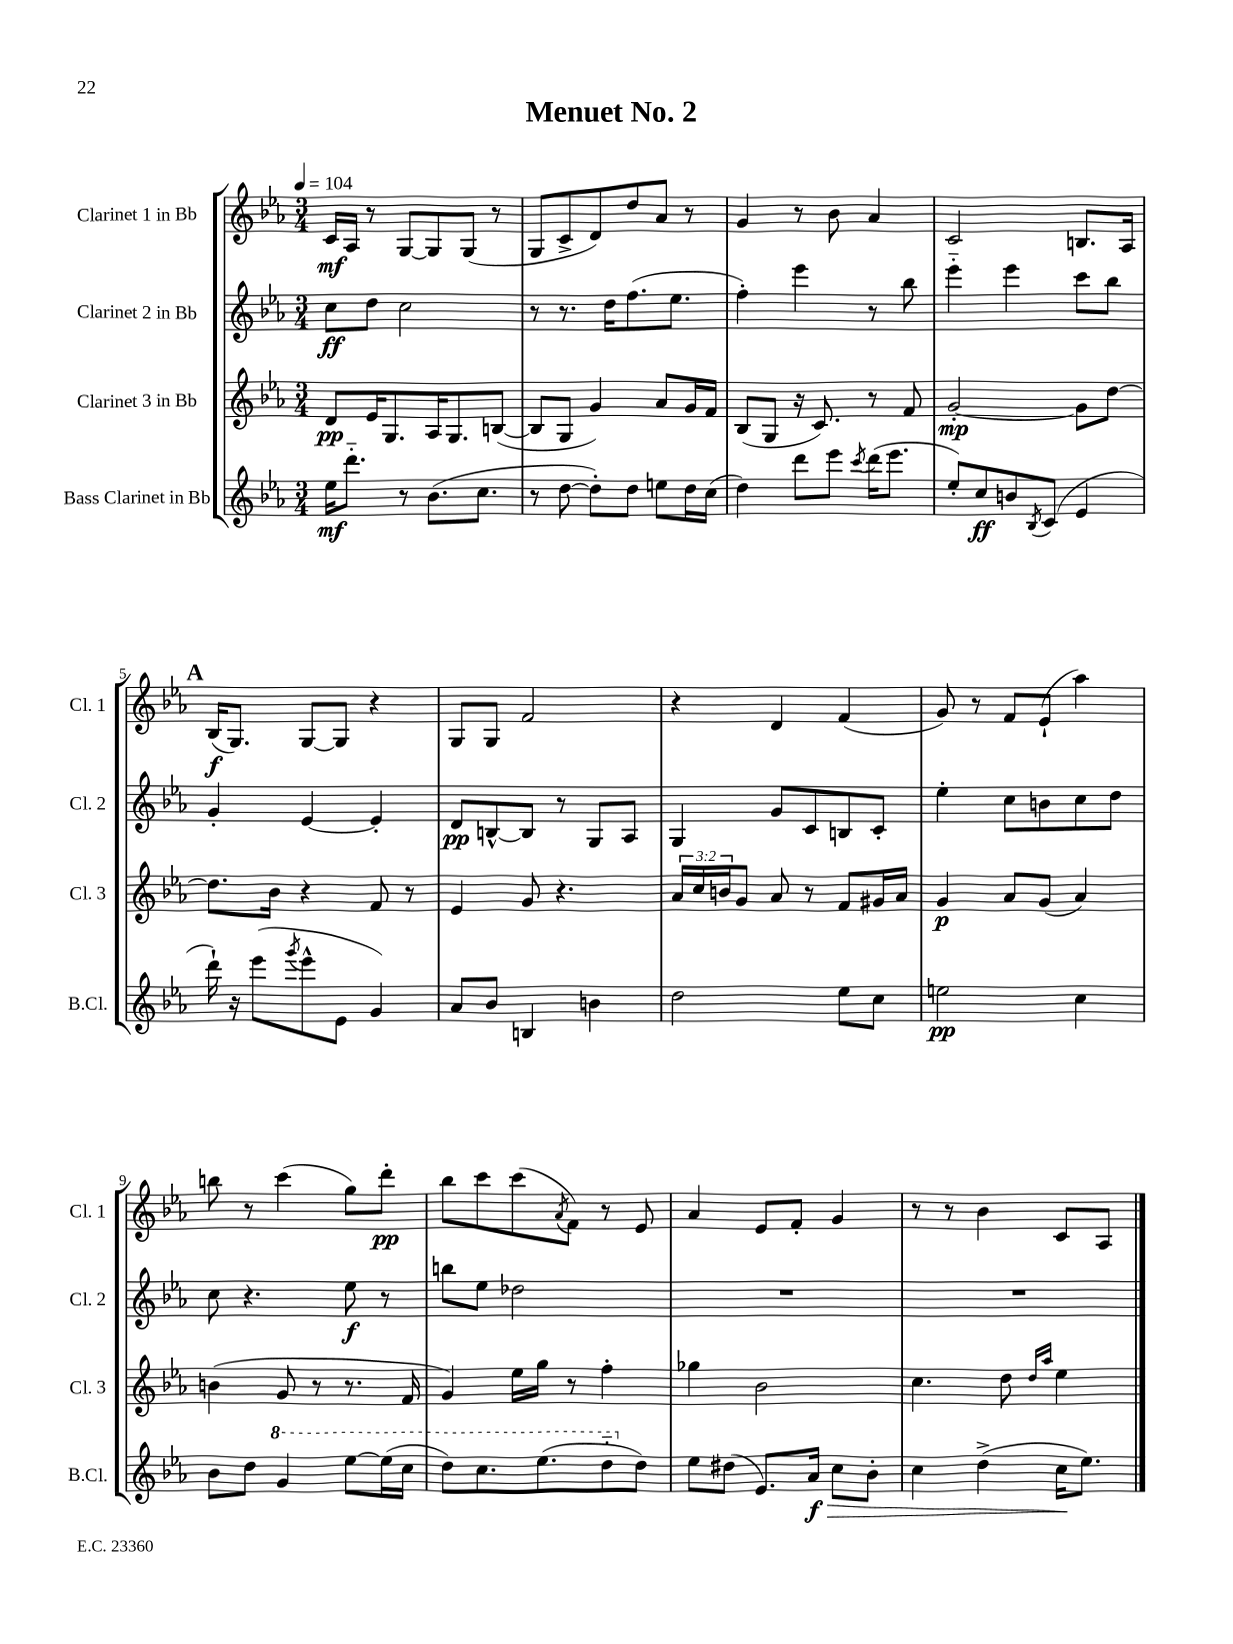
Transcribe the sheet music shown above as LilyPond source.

\header { title = "Menuet No. 2" }
<<
\new StaffGroup <<
\new Staff = "s0" \with { instrumentName = "Clarinet 1 in Bb" shortInstrumentName = "Cl. 1" } {
    \clef treble \key ees \major \numericTimeSignature \time 3/4 \tempo 4 = 104
    c'16\mf aes16 r8 g8~ g8 g8( r8 |
    g8 c'8-> d'8) d''8 aes'8 r8 |
    g'4 r8 bes'8 aes'4 |
    c'2 b8. aes16 |
    \mark \markup { \bold "A" } bes16\f( g8.) g8~ g8 r4 |
    g8 g8 f'2 |
    r4 d'4 f'4( |
    g'8) r8 f'8 ees'8-!( aes''4) |
    b''8 r8 c'''4( g''8) d'''8-.\pp |
    bes''8 c'''8 c'''8( \acciaccatura { aes'8 } f'8) r8 ees'8 |
    aes'4 ees'8 f'8-. g'4 |
    r8 r8 bes'4 c'8 aes8 \bar "|." |
}
\new Staff = "s1" \with { instrumentName = "Clarinet 2 in Bb" shortInstrumentName = "Cl. 2" } {
    \clef treble \key ees \major \numericTimeSignature \time 3/4
    c''8\ff d''8 c''2 |
    r8 r8. d''16 f''8.( ees''8. |
    f''4-.) ees'''4 r8 bes''8 |
    ees'''4-_ ees'''4 c'''8 bes''8 |
    \mark \markup { \bold "A" } g'4-. ees'4~ ees'4-. |
    d'8\pp b8~-^ b8 r8 g8 aes8 |
    g4 g'8 c'8 b8 c'8-. |
    ees''4-. c''8 b'8 c''8 d''8 |
    c''8 r4. ees''8\f r8 |
    b''8 ees''8 des''2 |
    R2. |
    R2. \bar "|." |
}
\new Staff = "s2" \with { instrumentName = "Clarinet 3 in Bb" shortInstrumentName = "Cl. 3" } {
    \clef treble \key ees \major \numericTimeSignature \time 3/4 \override Staff.TupletNumber.text = #tuplet-number::calc-fraction-text
    d'8\pp ees'16 g8. aes16 g8. b8~( |
    b8 g8 g'4) aes'8 g'16 f'16 |
    bes8( g8 r16 c'8.) r8 f'8 |
    g'2~-.\mp g'8 d''8~ |
    \mark \markup { \bold "A" } d''8. bes'16 r4 f'8 r8 |
    ees'4 g'8 r4. |
    \tuplet 3/2 { aes'16 c''16 b'16 } g'8 aes'8 r8 f'8 gis'16 aes'16 |
    g'4\p aes'8 g'8( aes'4) |
    b'4( g'8 r8 r8. f'16 |
    g'4) ees''16 g''16 r8 f''4-. |
    ges''4 bes'2 |
    c''4. d''8 \grace { d''16 aes''16 } ees''4 \bar "|." |
}
\new Staff = "s3" \with { instrumentName = "Bass Clarinet in Bb" shortInstrumentName = "B.Cl." } {
    \clef treble \key ees \major \numericTimeSignature \time 3/4
    ees''16\mf d'''8.-_ r8 bes'8.( c''8. |
    r8 d''8~ d''8-.) d''8 e''8 d''16 c''16( |
    d''4) d'''8 ees'''8 \acciaccatura { c'''8 } d'''16( ees'''8. |
    ees''8-.) c''8\ff b'8 \acciaccatura { bes8 } c'8( ees'4 |
    \mark \markup { \bold "A" } d'''16-!) r16 ees'''8( \acciaccatura { g'''8 } ees'''8-^ ees'8 g'4) |
    aes'8 bes'8 b4 b'4 |
    d''2 ees''8 c''8 |
    e''2\pp c''4 |
    bes'8 d''8 \ottava #1 g''4 ees'''8~ ees'''16( c'''16 |
    d'''8) c'''8. ees'''8.( d'''8-_ \ottava #0 d''8) |
    ees''8 dis''8( ees'8.) aes'16\f\> c''8 bes'8-. |
    c''4 d''4->( c''16\! ees''8.) \bar "|." |
}
>>
>>
